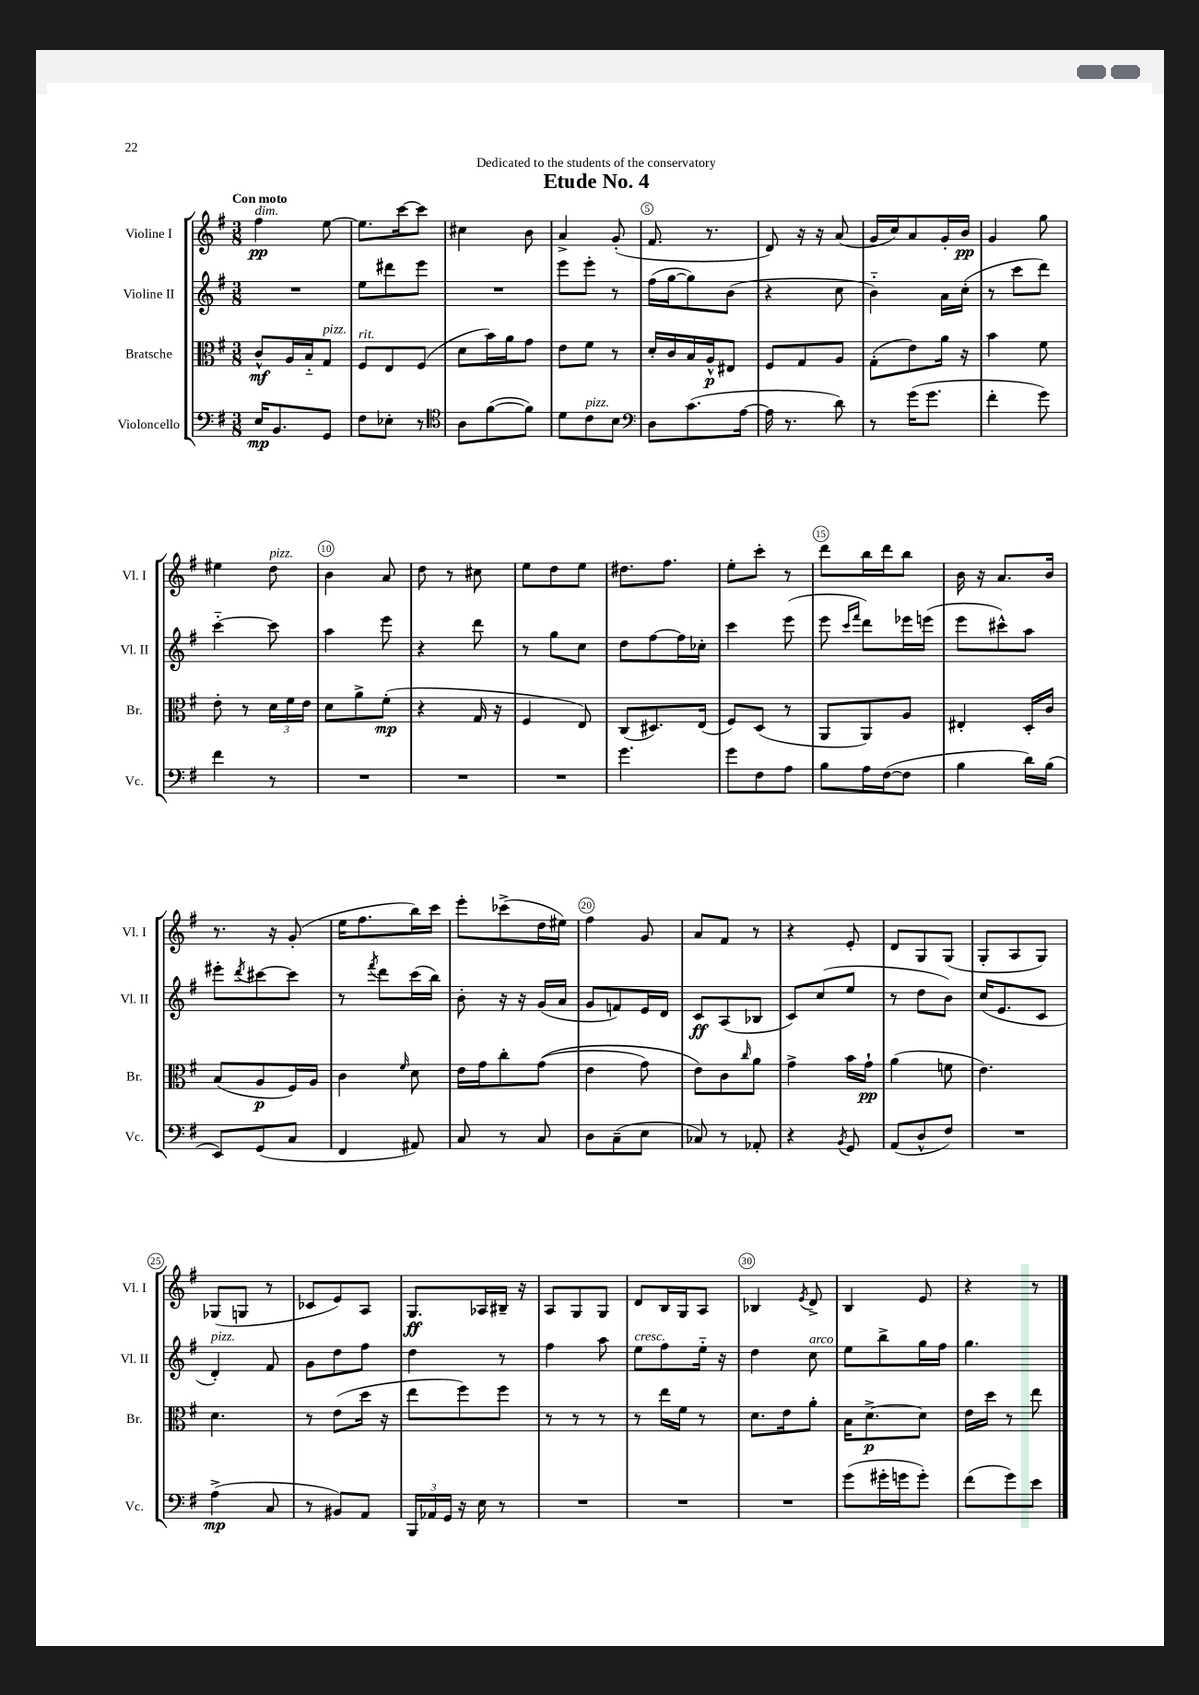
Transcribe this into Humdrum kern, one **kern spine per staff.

**kern	**kern	**kern	**kern
*staff4	*staff3	*staff2	*staff1
*clefF4	*clefC3	*clefG2	*clefG2
*k[f#]	*k[f#]	*k[f#]	*k[f#]
*M3/8	*M3/8	*M3/8	*M3/8
16E/LK	8c^^/L	4.r	4ff#\
8.BB/	.	.	.
.	16A/L	.	.
.	16B'~/J	.	.
8GG/J	8G/J	.	[8ee\
=	=	=	=
8F#\L	8F#/L	8ee\L	8.ee\]L
8E-'\J	8E/	8ddd#\	.
.	.	.	[16ccc\k
8r	(8F#/J	8eee\J	8ccc\]J
=	=	=	=
*clefC4	*	*	*
8A\L	8d\L	4.r	4cc#\
([8f#\	16b\L)	.	.
.	16a\J	.	.
8f#\]J)	8g\J	.	8b\
=	=	=	=
8d\L	8e\L	8eee\L	4a^/
8c\	8f#\J	8eee'\J	.
8B\J	8r	8r	(8g'/
=	=	=	=
*clefF4	*	*	*
8D\L	16d'/LL	(16ff#\LL	8.f#/
.	16c/	[16gg\J	.
(8.c\	16B/	8gg\])	.
.	16A^^/J	.	8.r
.	8E#/J	(8b\J	.
[16A\Jk	.	.	.
=	=	=	=
16A\]	8F#/L	4r	8d/)
8.r	.	.	.
.	8G/	.	16r
.	.	.	16r
8d\)	8A/J	8cc\	(8a/
=	=	=	=
8r	(8G'\L	4b'~\)	16g/LL
.	.	.	16cc/J)
(16g\LK	8e\)	.	8a/
8.g\J	.	.	.
.	16a\Jk	16a\LL	16g'/L
.	16r	(16cc'\JJ	16b/JJ
=	=	=	=
4f#'\	4b\	8r	4g/
.	.	8ccc\L	.
8g\)	8f#\	8ddd\J)	8gg\
=	=	=	=
4f#\	8e'\	[4ccc'~\	4ee#\
.	8r	.	.
8r	24d\LL	8ccc\]	8dd\
.	24f#\	.	.
.	24e\JJ	.	.
=	=	=	=
4.r	8d\L	4aa\	4b\
.	8a^\	.	.
.	(8f#'\J	8eee\	8a/
=	=	=	=
4.r	4r	4r	8dd\
.	.	.	8r
.	16G/	8ddd\	8cc#\
.	16r	.	.
=	=	=	=
4.r	4F#/	8r	8ee\L
.	.	8gg\L	8dd\
.	8E/)	8cc\J	8ee\J
=	=	=	=
4.g\	(8C/L	8dd\L	8.dd#\L
.	8.D#/)	[8ff#\	.
.	.	.	8.ff#\J
.	.	16ff#\]L	.
.	(16E/Jk	16cc-'\JJ	.
=	=	=	=
8g\L	8F#/L)	4ccc\	8ee'\L
8F#\	(8D/J	.	8ccc'\J
8A\J	8r	(8eee\	8r
=	=	=	=
8B\L	8AA/L	8eee\	8ddd\L
.	.	16qqccc/LL	.
.	.	16qqfff#/JJ	.
16A\L	8AA/)	8ddd\L)	16bb\L
([16F#\J	.	.	16ddd\J
8F#\]J	8A/J	16eee-\L	8bb\J
.	.	(16eee\JJ	.
=	=	=	=
4B\	4E#'/	8eee\L	16b\
.	.	.	16r
.	.	8ccc#^^\)	8.a/L
16d\LL)	16D'/LL	8aa\J	.
(16B\JJ	16c/JJ	.	16b/Jk
=	=	=	=
8EE/L)	(8B/L	8eee#'\L	8.r
.	.	8qddd/	.
(8GG/	8A/	[8ccc#\	.
.	.	.	16r
8C/J	16F#/L)	8ccc#\]J	(8g'/
.	16A/JJ	.	.
=	=	=	=
4FF#/	4c\	8r	16ee\LK
.	.	.	8.ff#\
.	.	8qfff#/	.
.	.	8ddd\L	.
.	16qqf#/	.	.
8AA#/)	8d\	(16ccc\L	16bb\L)
.	.	16bb\JJ)	16ccc\JJ
=	=	=	=
8C/	16e\LL	8b'\	8eee'\L
.	16g\J	.	.
8r	8cc'\	16r	(8ccc-^\
.	.	16r	.
8C/	&((8g\J	(16g/LL	16dd\L
.	.	16a/JJ	16ee#\JJ)
=	=	=	=
8D\L	4e\	8g/L	4ff#\
(8C~\	.	8f/)	.
8E\J	8g\)	16e/L	8g/
.	.	16d/JJ	.
=	=	=	=
8C-/)	8e\L&)	8c/L	8a/L
8r	8c\	(8A/	8f#/J
.	16qqcc/	.	.
8AA-'/	8a\J	8B-/J	8r
=	=	=	=
4r	4g^\	8c/L)	4r
.	.	(8cc/	.
8qBB/	.	.	.
8GG/	16b\LL	8ee/J	8e'/
.	16g`\JJ	.	.
=	=	=	=
(8AA/L	(4a\	8r	8d/L
8D^^/	.	8dd\L	8G/
8F#/J)	8f\	8b\J)	(8G/J
=	=	=	=
4.r	4.e\)	(16cc/LK	8G'/L
.	.	8.e/	.
.	.	.	8A/
.	.	8c/J	8G/J)
=	=	=	=
(4A^\	4.d\	4d'/)	(8G-/L
.	.	.	8G/J
8C/	.	8f#/	8r
=	=	=	=
8r	8r	8g\L	8c-/L
8BB#/L)	(8e\L	8dd\	8e/)
8AA/J	16dd\Jk	8ff#\J	8A/J
.	16r	.	.
=	=	=	=
24BBB/LL	8ee\L	4dd\	8.G/L
24AA-/	.	.	.
24GG/JJ	.	.	.
16r	8ff#\)	.	.
16E\	.	.	16A-/L
8r	8ff#\J	8r	16B#~/JJ
.	.	.	16r
=	=	=	=
4.r	8r	4ff#\	8A/L
.	8r	.	8G/
.	8r	8aa\	8G/J
=	=	=	=
4.r	8r	8ee\L	8d/L
.	16ee\LL	8ff#\	16B/L
.	16f#\JJ	.	16G/J
.	8r	16ee'~\Jk	8A/J
.	.	16r	.
=	=	=	=
4.r	8.d\L	4dd\	4B-/
.	16e\k	.	.
.	.	.	8qe/
.	8a'\J	8cc\	8d^/
=	=	=	=
(8g\L	16B\LK	8ee\L	4B/
.	[8.d^\	.	.
16g#'\L	.	8bb^\	.
16g\J	.	.	.
8g'\J)	8d\]J	16gg\L	8e/
.	.	16ff#\JJ	.
=	=	=	=
(8f#\L	16e\LL	4.gg\	4r
.	16dd\JJ	.	.
8g\)	8r	.	.
8e\J	8ee\	.	8r
==	==	==	==
*-	*-	*-	*-
